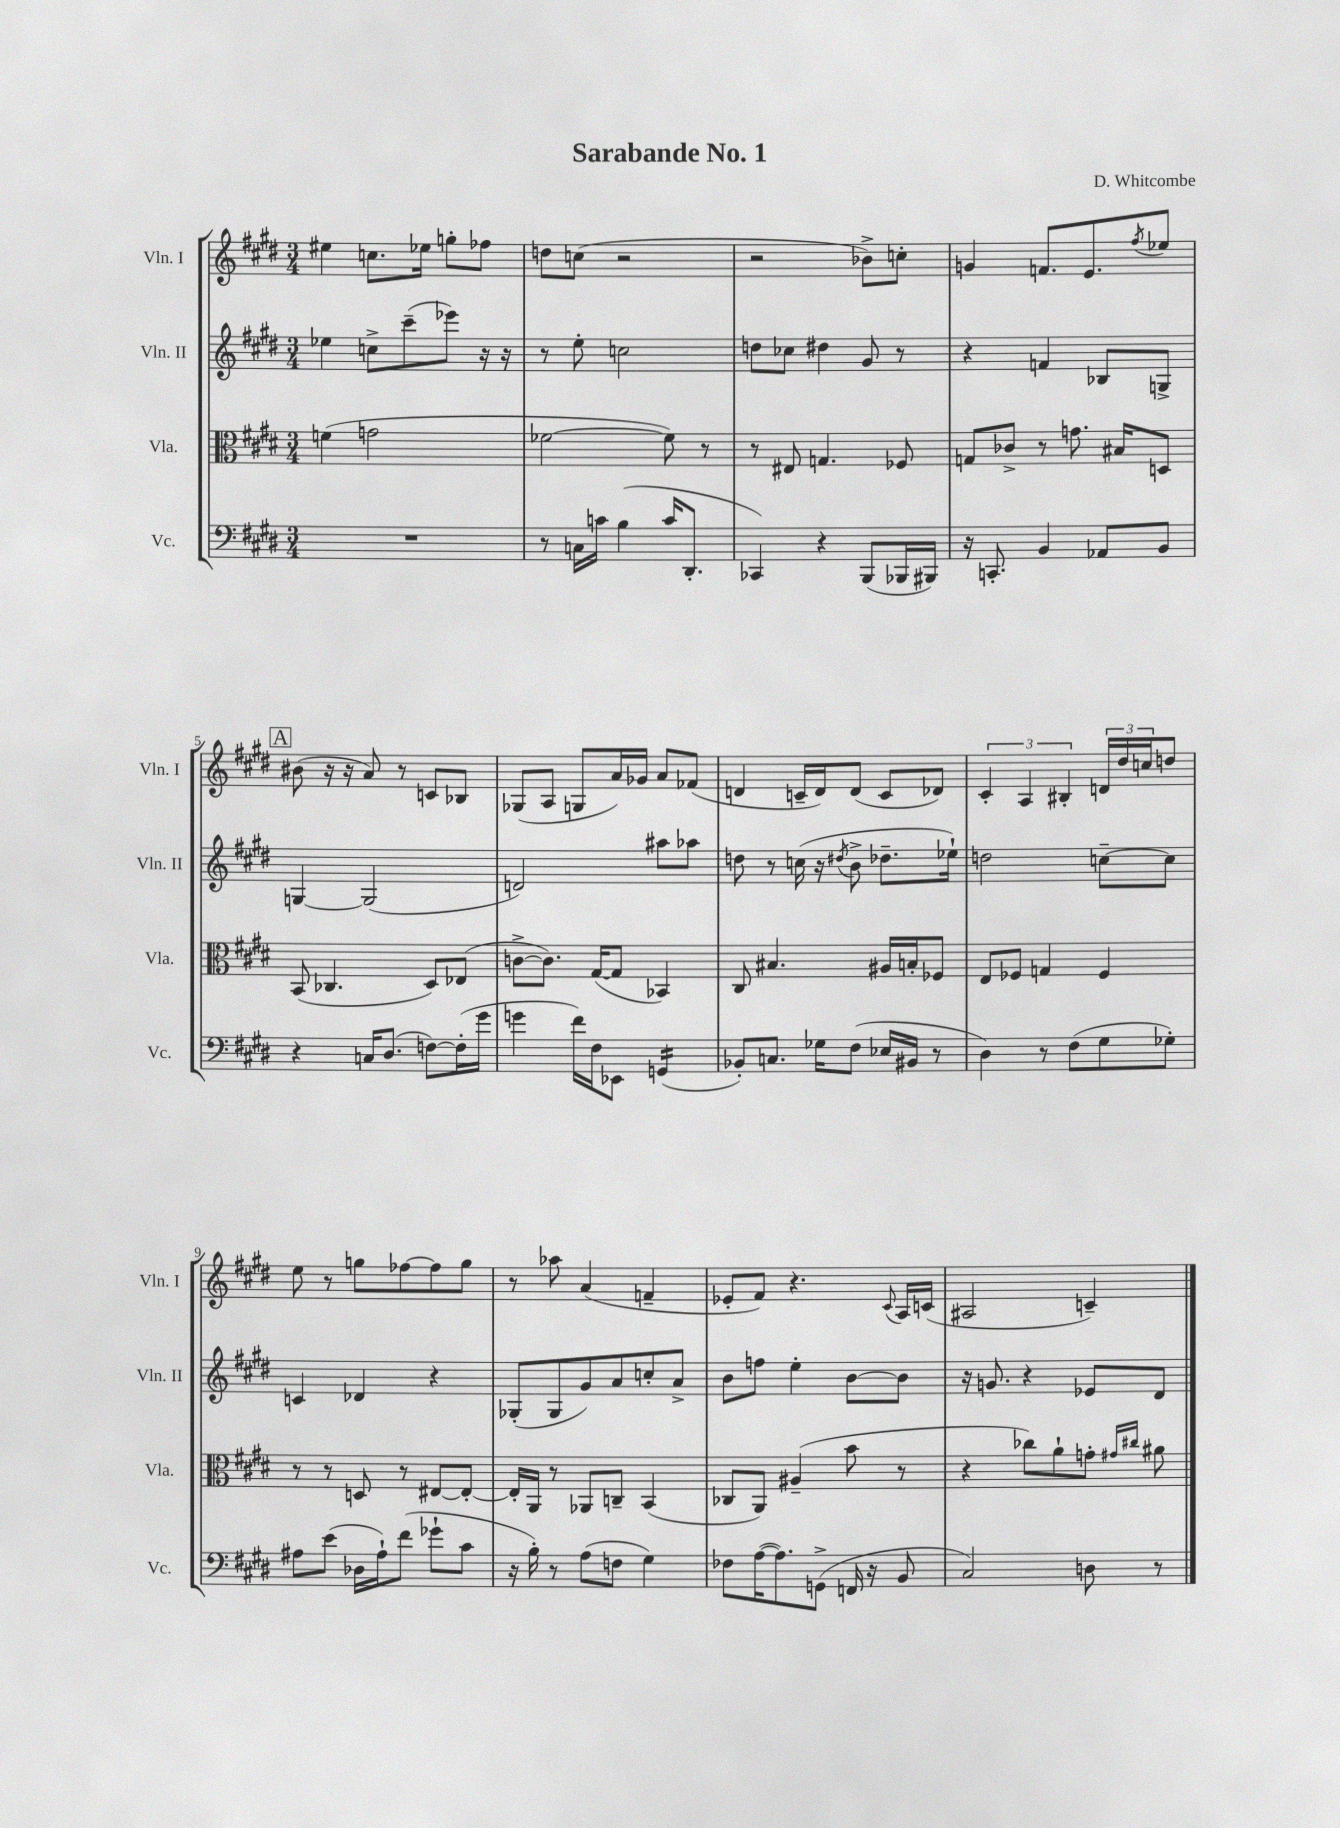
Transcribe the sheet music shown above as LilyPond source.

\header { title = "Sarabande No. 1" composer = "D. Whitcombe" }
<<
\new StaffGroup <<
\new Staff = "s0" \with { instrumentName = "Vln. I" shortInstrumentName = "Vln. I" } {
    \clef treble \key e \major \numericTimeSignature \time 3/4
    eis''4 c''8. ees''16 g''8-. fes''8 |
    d''8 c''8( r2 |
    r2 bes'8->) c''8-. |
    g'4 f'8. e'8. \acciaccatura { fis''8 } ees''8 |
    \mark \markup { \box "A" } bis'8( r16 r16 a'8) r8 c'8 bes8 |
    ges8( a8 g8 a'16) ges'16 a'8 fes'8( |
    d'4 c'16-- d'16) d'8( c'8 des'8) |
    \tuplet 3/2 { cis'4-. a4 bis4-. } \tuplet 3/2 { d'16 dis''16 c''16 } d''8 |
    e''8 r8 g''8 fes''8~ fes''8 g''8 |
    r8 aes''8 a'4( f'4-- |
    ees'8-. fis'8) r4. \appoggiatura { cis'8 } a16 c'16( |
    ais2 c'4--) \bar "|." |
}
\new Staff = "s1" \with { instrumentName = "Vln. II" shortInstrumentName = "Vln. II" } {
    \clef treble \key e \major \numericTimeSignature \time 3/4
    ees''4 c''8-> cis'''8--( ees'''8) r16 r16 |
    r8 e''8-. c''2 |
    d''8 ces''8 dis''4 gis'8 r8 |
    r4 f'4 bes8 g8-> |
    \mark \markup { \box "A" } g4~ g2( |
    d'2) ais''8 aes''8 |
    d''8 r8 c''16( r16 \acciaccatura { dis''8 } b'8-> des''8.-- ees''16-!) |
    d''2 c''8~-- c''8 |
    c'4 des'4 r4 |
    ges8-.( ges8 gis'8) a'8 c''8-. a'8-> |
    b'8 f''8 e''4-. b'8~ b'8 |
    r16 g'8. r4 ees'8 dis'8 \bar "|." |
}
\new Staff = "s2" \with { instrumentName = "Vla." shortInstrumentName = "Vla." } {
    \clef alto \key e \major \numericTimeSignature \time 3/4
    f'4( g'2 |
    fes'2~ fes'8) r8 |
    r8 eis8 g4. fes8 |
    g8 ces'8-> r8 g'8. bis16 d8 |
    \mark \markup { \box "A" } b,8( ces4. dis8) ees8( |
    c'8~-> c'8.) gis16~( gis8 bes,4) |
    cis8 bis4. ais16 b16-. fes8 |
    e8 fes8 g4 fes4 |
    r8 r8 d8 r8 eis8~ eis8~-. |
    eis16-. a,16 r8 aes,8 c8-- b,4( |
    ces8 a,8) ais4--( b'8 r8 |
    r4 ces''8) a'8-! g'8-. \grace { gis'16 cis''16 } ais'8 \bar "|." |
}
\new Staff = "s3" \with { instrumentName = "Vc." shortInstrumentName = "Vc." } {
    \clef bass \key e \major \numericTimeSignature \time 3/4
    R2. |
    r8 c16 c'16 b4( c'16 dis,8.-. |
    ces,4) r4 b,,8( bes,,16 bis,,16) |
    r16 c,8.-. b,4 aes,8 b,8 |
    \mark \markup { \box "A" } r4 c16 dis8.( f8~) f16-.( gis'16 |
    g'4 fis'16) fis16 ees,8 g,4:16( |
    bes,8-.) c8. ges16 fis8( ees16 bis,16 r8 |
    dis4) r8 fis8( gis8 ges8-.) |
    ais8 e'8( des16 ais16-!) fis'8( ges'8-! cis'8 |
    r16 b16-.) r8 a8( f8 gis4) |
    fes8 a16~( a8.) g,8->( f,16 r16 b,8 |
    cis2) d8 r8 \bar "|." |
}
>>
>>
